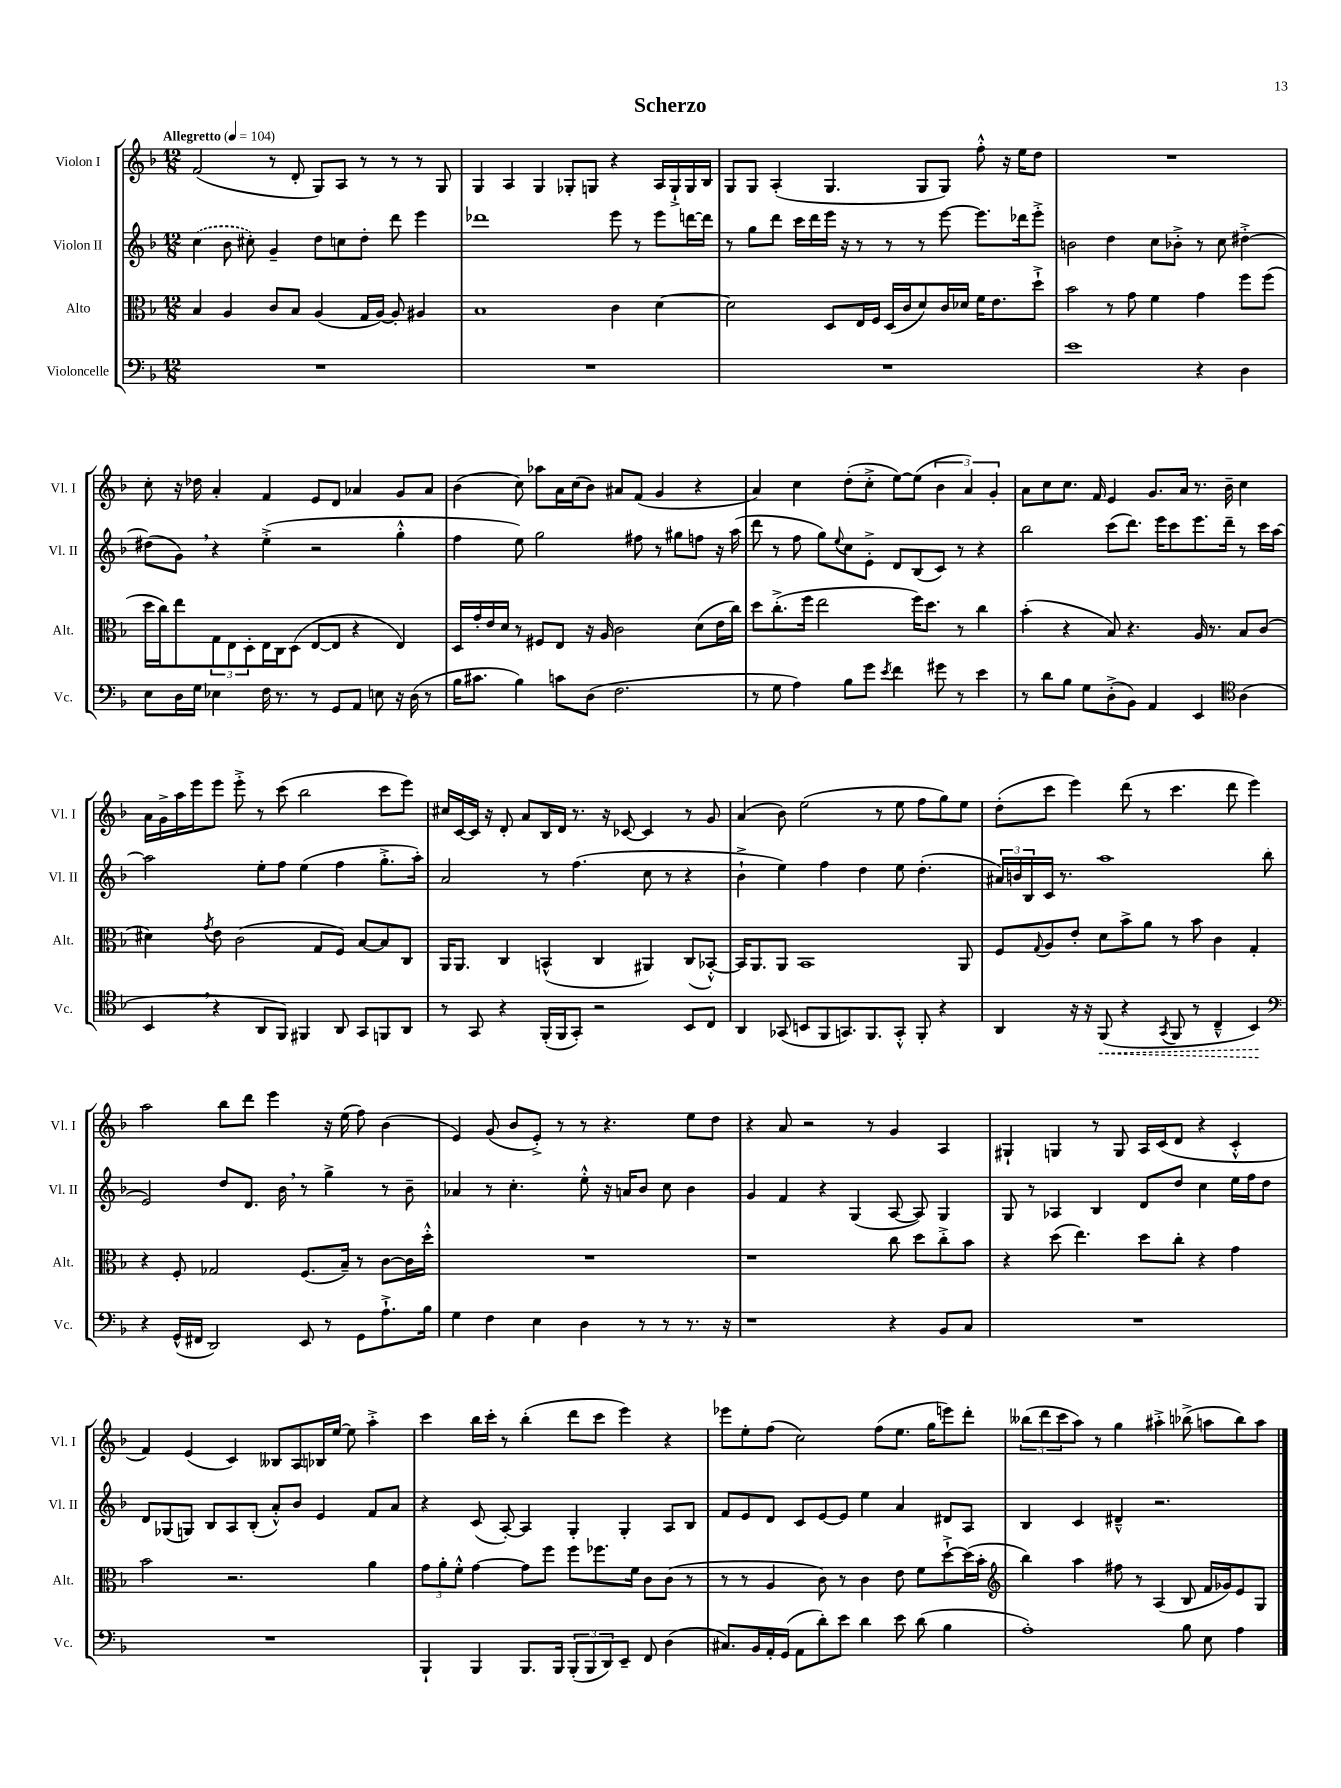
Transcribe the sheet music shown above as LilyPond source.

\header { title = "Scherzo" }
<<
\new StaffGroup <<
\new Staff = "s0" \with { instrumentName = "Violon I" shortInstrumentName = "Vl. I" } {
    \clef treble \key f \major \numericTimeSignature \time 12/8 \tempo "Allegretto" 4 = 104
    f'2( r8 d'8-. g8) a8 r8 r8 r8 g8 |
    g4 a4 g4 ges8-. g8 r4 a16 g16-!-> g16 bes16 |
    g8 g8 a4-.( g4. g8 g8) f''8-.-^ r16 e''16 d''8 |
    R1. |
    c''8-. r16 des''16 a'4-. f'4 e'8 d'8 aes'4 g'8 aes'8 |
    bes'4( c''8) aes''8 a'16 c''16( bes'8) ais'8 f'8( g'4 r4 |
    a'4) c''4 d''8-.( c''8-.-> e''8~) e''8( \tuplet 3/2 { bes'4 a'4) g'4-. } |
    a'8 c''8 c''8. f'16 e'4 g'8. a'16 r8. bes'16-- c''4 |
    a'16 g'16-> a''16 e'''16 e'''8 e'''8-.-> r8 c'''8( bes''2 c'''8 e'''8) |
    cis''16 c'16~ c'16 r16 d'8-. a'8 bes16 d'16 r8. r16 ces'8~ ces'4 r8 g'8 |
    a'4( bes'8) e''2( r8 e''8 f''8 g''8) e''8 |
    d''8-.( c'''8 e'''4) d'''8( r8 c'''4. d'''8 e'''4) |
    a''2 bes''8 d'''8 e'''4 r16 e''16( f''8) bes'4( |
    e'4) g'8( bes'8 e'8-.->) r8 r8 r4. e''8 d''8 |
    r4 a'8 r2 r8 g'4 a4 |
    gis4-! g4 r8 g8 a16 c'16( d'8 r4 c'4-.-^ |
    f'4) e'4( c'4) beses8 a8 bes16 e''16~ e''8 a''4-.-> |
    c'''4 bes''16 c'''16-. r8 bes''4-.( d'''8 c'''8 e'''4) r4 |
    ees'''8 e''8-. f''8( c''2) f''8( e''8. g''16 e'''8) d'''8-. |
    \tuplet 3/2 { beses''8( d'''8 c'''8 } a''8) r8 g''4 ais''4-.-> bes''8->( a''8 bes''8) a''8 \bar "|." |
}
\new Staff = "s1" \with { instrumentName = "Violon II" shortInstrumentName = "Vl. II" } {
    \clef treble \key f \major \numericTimeSignature \time 12/8
    \once \slurDashed c''4( bes'8 cis''8-.) g'4-- d''8 c''8 d''8-. d'''8 e'''4 |
    des'''1 e'''8 r8 e'''8 d'''16~ d'''16 |
    r8 g''8 d'''8 c'''16 d'''16 e'''16 r16 r8 r8 r8 e'''8~ e'''8. des'''16 e'''8-.-> |
    b'2 d''4 c''8 bes'8-.-> r8 c''8 dis''4~-.-> |
    dis''8( g'8) \breathe r4 e''4-.->( r2 g''4-.-^ |
    f''4 e''8) g''2 fis''8 r8 gis''8 f''8 r16 a''16( |
    d'''8 r8 f''8 g''8) \appoggiatura { e''8 } c''8 e'8-.-> d'8 bes8( c'8) r8 r4 |
    bes''2 c'''8( d'''8.) e'''16 c'''8 e'''8. d'''16-- r8 c'''16 a''16~ |
    a''2 e''8-. f''8 e''4( f''4 g''8.-.-> a''16-.) |
    a'2 r8 f''4.( c''8 r8 r4 |
    bes'4-!-> e''4) f''4 d''4 e''8 d''4.-.( |
    \tuplet 3/2 { ais'16) b'16 bes16 } c'16 r8. a''1 bes''8( |
    e'2) d''8 d'8. bes'16 \breathe r8 g''4-> r8 bes'8-- |
    aes'4 r8 c''4.-. e''8-.-^ r16 a'16 bes'8 c''8 bes'4 |
    g'4 f'4 r4 g4( a8~ a8) g4 |
    g8 r8 aes4 bes4 d'8 d''8 c''4 e''16 f''16 d''8 |
    d'8 ges8( g8) bes8 a8 bes8-.( a'8-.-^) bes'8 e'4 f'8 a'8 |
    r4 c'8( a8~-.) a4 g4-. g4-. a8 bes8 |
    f'8 e'8 d'8 c'8 e'8~ e'8 e''4 a'4 dis'8 a8 |
    bes4 c'4 dis'4---^ r2. \bar "|." |
}
\new Staff = "s2" \with { instrumentName = "Alto" shortInstrumentName = "Alt." } {
    \clef alto \key f \major \numericTimeSignature \time 12/8
    bes4 a4 c'8 bes8 a4( g16 a16~) a8-. ais4 |
    bes1 c'4 d'4~ |
    d'2 d8 e16 f16 d16( c'16 d'8) c'16 des'16 f'16 e'8. d''8-!-> |
    bes'2 r8 g'8 f'4 g'4 f''8 f''8( |
    d''16 c''16) e''8 \tuplet 3/2 { g8 e8 d8-. } e16 c16 d8( e8~ e8 r4 e4) |
    d16 g'16-. e'16 d'16 r8 fis8 e8 r16 a16 c'2 d'8( e'16 c''16) |
    d''8 c''8.-.->( f''16 e''2 f''16) d''8. r8 c''4 |
    bes'4-.( r4 bes8) r4. a16 r8. bes8 c'8( |
    dis'4) \acciaccatura { g'8 } e'8 c'2( g8 f8) bes8~ bes8 c8 |
    a,16 a,8. c4 b,4-^( c4 ais,4) c8( bes,8~-.-^) |
    bes,16 a,8. a,8 bes,1 a,8 |
    f8 \appoggiatura { g8 } a8 e'8-. d'8 bes'8-> a'8 r8 bes'8 c'4 g4-. |
    r4 f8-. ges2 f8.( bes16--) r8 c'8~ c'16 d''16-.-^ |
    R1. |
    r1 c''8 d''8 c''8-.-> bes'8 |
    r4 d''8( e''4.) d''8 c''8-. r4 g'4 |
    bes'2 r2. a'4 |
    \tuplet 3/2 { g'8 a'8-. f'8-.-^ } g'4~ g'8 f''8 f''8 fes''8. f'16 c'8 c'8( r8 |
    r8 r8 a4 c'8) r8 c'4 e'8 f'8 d''8~-!-> d''16( bes'16-. |
    \clef treble bes''4) a''4 fis''8 r8 a4( bes8 f'16 ges'16) e'8 g8 \bar "|." |
}
\new Staff = "s3" \with { instrumentName = "Violoncelle" shortInstrumentName = "Vc." } {
    \clef bass \key f \major \numericTimeSignature \time 12/8
    R1. |
    R1. |
    R1. |
    e'1 r4 d4 |
    e8 d16 g16 ees4 f16 r8. r8 g,8 a,8 e8 r16 d16( r8 |
    bes16 cis'8. bes4) c'8 d8( f2. |
    r8 g8 a4) bes8 g'8 \acciaccatura { e'8 } f'4 gis'8 r8 e'4 |
    r8 d'8 bes8 g8 d8-.->( bes,8) a,4 e,4 \clef tenor a4( |
    bes,4 \breathe r4 a,8 f,8) fis,4 a,8 g,8 f,8 a,8 |
    r8 g,8 r4 f,16-.( f,16 g,8-.) r2 bes,8 c8 |
    a,4 ges,8( b,8 f,8 g,8.) f,8. g,8-.-^ f,8-. r4 |
    a,4 r16 r16 \once \override Hairpin.style = #'dashed-line f,8\<( r4 \acciaccatura { g,8 } f,8 r8 c4---^ bes,4\!) |
    \clef bass r4 g,16-^( fis,16 d,2) e,8 r8 g,8 a8.-!-> bes16 |
    g4 f4 e4 d4 r8 r8 r8. r16 |
    r1 r4 bes,8 c8 |
    R1. |
    R1. |
    bes,,4-! bes,,4 bes,,8. bes,,16 \tuplet 3/2 { bes,,8-.( bes,,8 d,8) } e,8-- f,8 d4( |
    cis8.) bes,16 a,16-. g,16( a,8 d'8-.) e'8 d'4 e'8 d'8( bes4 |
    a1-.) bes8 e8 a4 \bar "|." |
}
>>
>>
\layout { \context { \Score \remove "Bar_number_engraver" } }
